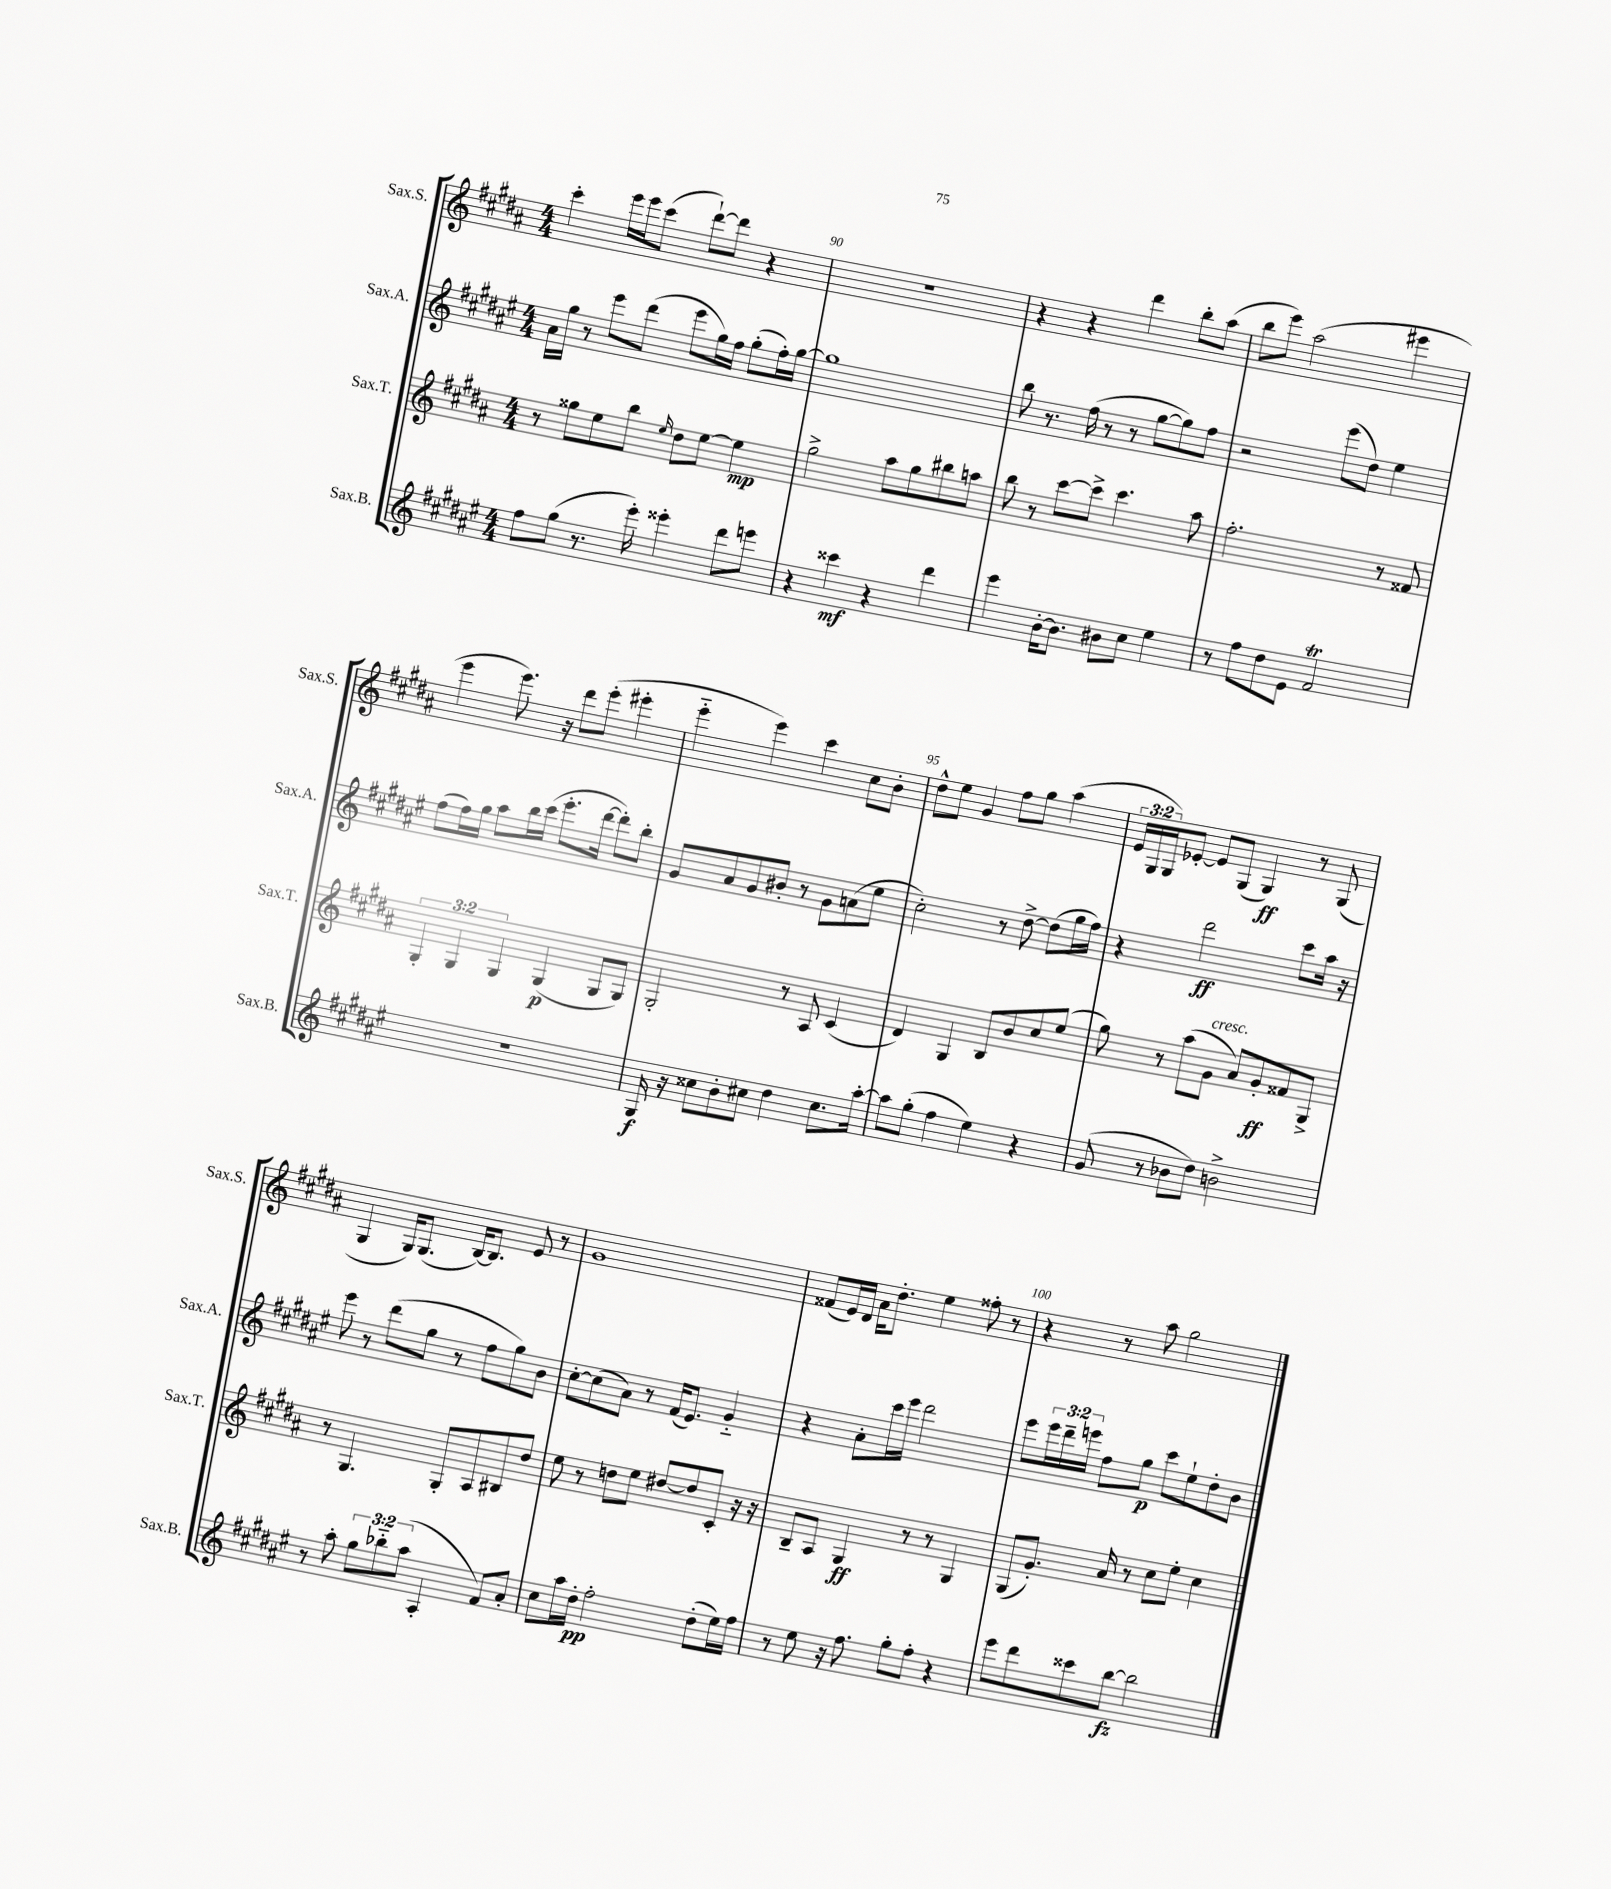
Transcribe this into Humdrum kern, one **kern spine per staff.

**kern	**kern	**kern	**kern
*staff4	*staff3	*staff2	*staff1
*clefG2	*clefG2	*clefG2	*clefG2
*k[f#c#g#d#a#e#]	*k[f#c#g#d#a#]	*k[f#c#g#d#a#e#]	*k[f#c#g#d#a#]
*M4/4	*M4/4	*M4/4	*M4/4
8ff#\L	8r	16a#\LL	4ccc#'\
.	.	16gg#\JJ	.
(8gg#\J	8gg##\L	8r	.
8.r	8ee\	8eee#\L	16eee\LL
.	.	.	16eee\J
.	8bb\J	(8ddd#\J	(8ccc#\J
16eee#'\)	.	.	.
.	16qqee/	.	.
4eee##'\	8dd#\L	8eee#\L	[8ddd#`\L)
.	[8ee\J	16gg#\L)	8ddd#\]J
.	.	16ff#\JJ	.
8ddd#\L	4ee\]	(8gg#'\L	4r
8eee\J	.	16ff#'\L)	.
.	.	[16gg#\JJ	.
=	=	=	=
4r	2gg#^\	1gg#]	1r
4ccc##\	.	.	.
4r	8aa#\L	.	.
.	8gg#\	.	.
4ddd#\	8bb#\	.	.
.	8aa\J	.	.
=	=	=	=
4eee#\	8bb\	8bb\	4r
.	8r	8.r	.
[16b'\LK	[8ccc#\L	.	4r
8.b\]J	.	(16ff#\	.
.	8ccc#^\]J	8r	.
8b#\L	4.ccc#\	8r	4ddd#\
8cc#\J	.	[8gg#\L	.
4ee#\	.	8gg#\])	8bb'\L
.	8aa#\	8ff#\J	(8aa#\J
=	=	=	=
8r	2.ff#'\	2r	8bb\L
8ff#\L	.	.	8eee\J)
8dd#\	.	.	(2aa#\
8e#\J	.	.	.
2f#/	.	(8eee#\L	.
.	.	8dd#\J)	.
.	8r	4ee#\	4eee#\
.	8f##/	.	.
=	=	=	=
1r	6G#'/	(8ff#\L	4eee\
.	.	16ff#\L)	.
.	6G#/	.	.
.	.	16gg#\JJ	.
.	.	8aa#\L	8.eee\)
.	6G#/	.	.
.	.	16bb\L	.
.	.	(16ccc#\JJ	16r
.	(4G#/	8.eee#'\L	8ddd#\L
.	.	.	(8eee'\J
.	.	[16ddd#\Jk	.
.	8G#/L	8ddd#'\]L)	4eee#'\
.	8G#/J)	8bb'\J	.
=	=	=	=
16G#/	2G#'/	8g#/L	4eee'~\
16r	.	.	.
8cc##\L	.	8a#/	.
8b'\	.	8g#/	4eee\)
8cc#\J	.	8b#'/J	.
4dd#\	8r	8r	4ccc#\
.	8A#/	8g#\L	.
8.cc#\L	(4c#/	(8a\	8cc#\L
.	.	8ee#\J	8b'\J
[16aa#'\Jk	.	.	.
=	=	=	=
8aa#\]L	4d#/)	2cc#'\)	8dd#^^\L
(8gg#'\J	.	.	8ee\J
4ff#\	4G#/	.	4g#/
4ee#\)	8B/L	8r	8ff#\L
.	8b/	[8dd#^\	8gg#\J
4r	8cc#/	(8dd#\]L	(4aa#\
.	(8ee/J	16gg#\L	.
.	.	16ff#\JJ)	.
=	=	=	=
(8g#/	8gg#\)	4r	24e/LL
.	.	.	24G#/
.	.	.	24G#/J)
8r	8r	.	[8e-'/J
8b-\L	(8aa#\L	2ddd#\	8e-/]L
8dd#\J)	8g#\J	.	(8G#/J
2b^\	8a#/L)	.	4G#/)
.	8g#'/	.	.
.	8f##/	8ccc#\L	8r
.	8G#^/J	16aa#\Jk	(8G#/
.	.	16r	.
=	=	=	=
8r	8r	8eee#\	4G#/
8aa#'\	4.G#/	8r	.
12gg#\L	.	(8ddd#\L	16G#/LK)
.	.	.	(8.G#/J
12bb-'~\	.	.	.
.	.	8gg#\J	.
(12aa#\J	.	.	.
4A#'/	8G#'/L	8r	[16B/LK)
.	.	.	8.B/]J
.	8A#/	8ff#\L	.
8f#/L)	8B#/	8gg#\)	8e/
8a#'/J	8dd#/J	8b\J	8r
=	=	=	=
8cc#\L	8ee\	[8cc#'\L	1g#
16aa#\L	8r	(8cc#\]	.
16dd#'\JJ	.	.	.
2ff#'\	8dd\L	8a#\J)	.
.	8ee\J	8r	.
.	[8dd#/L	(16f#/LK	.
.	.	8.e#/J)	.
.	8dd#/]	.	.
(8dd#'\L	8c#'/J	4g#'~/	.
16ee#\L)	16r	.	.
16ff#\JJ	16r	.	.
=	=	=	=
8r	8B~/L	4r	(8f##/L
8ee#\	8A#/J	.	16e/L)
.	.	.	16d#/JJ
16r	4G#/	8a#'\L	16a#\LK
8.ff#\	.	.	8.dd#'\J
.	.	16ccc#\L	.
.	.	16eee#\JJ	.
8gg#'\L	8r	2ddd#\	4ee\
8ff#'\J	8r	.	.
4r	4G#/	.	8ff##'\
.	.	.	8r
=	=	=	=
8eee#\L	(8G#/L	8eee#\L	4r
8ddd#\	8.g#'/J)	24eee#\L	.
.	.	24ddd#~\	.
.	.	24eee\JJ	.
8ccc##\	.	8ff#\L	8r
.	16a#/	.	.
[8bb\J	8r	8gg#\J	8aa#\
2bb\]	8cc#\L	8ccc#\L	2gg#\
.	8ee'\J	8ee#`\	.
.	4cc#\	8dd#'\	.
.	.	8b\J	.
==	==	==	==
*-	*-	*-	*-
